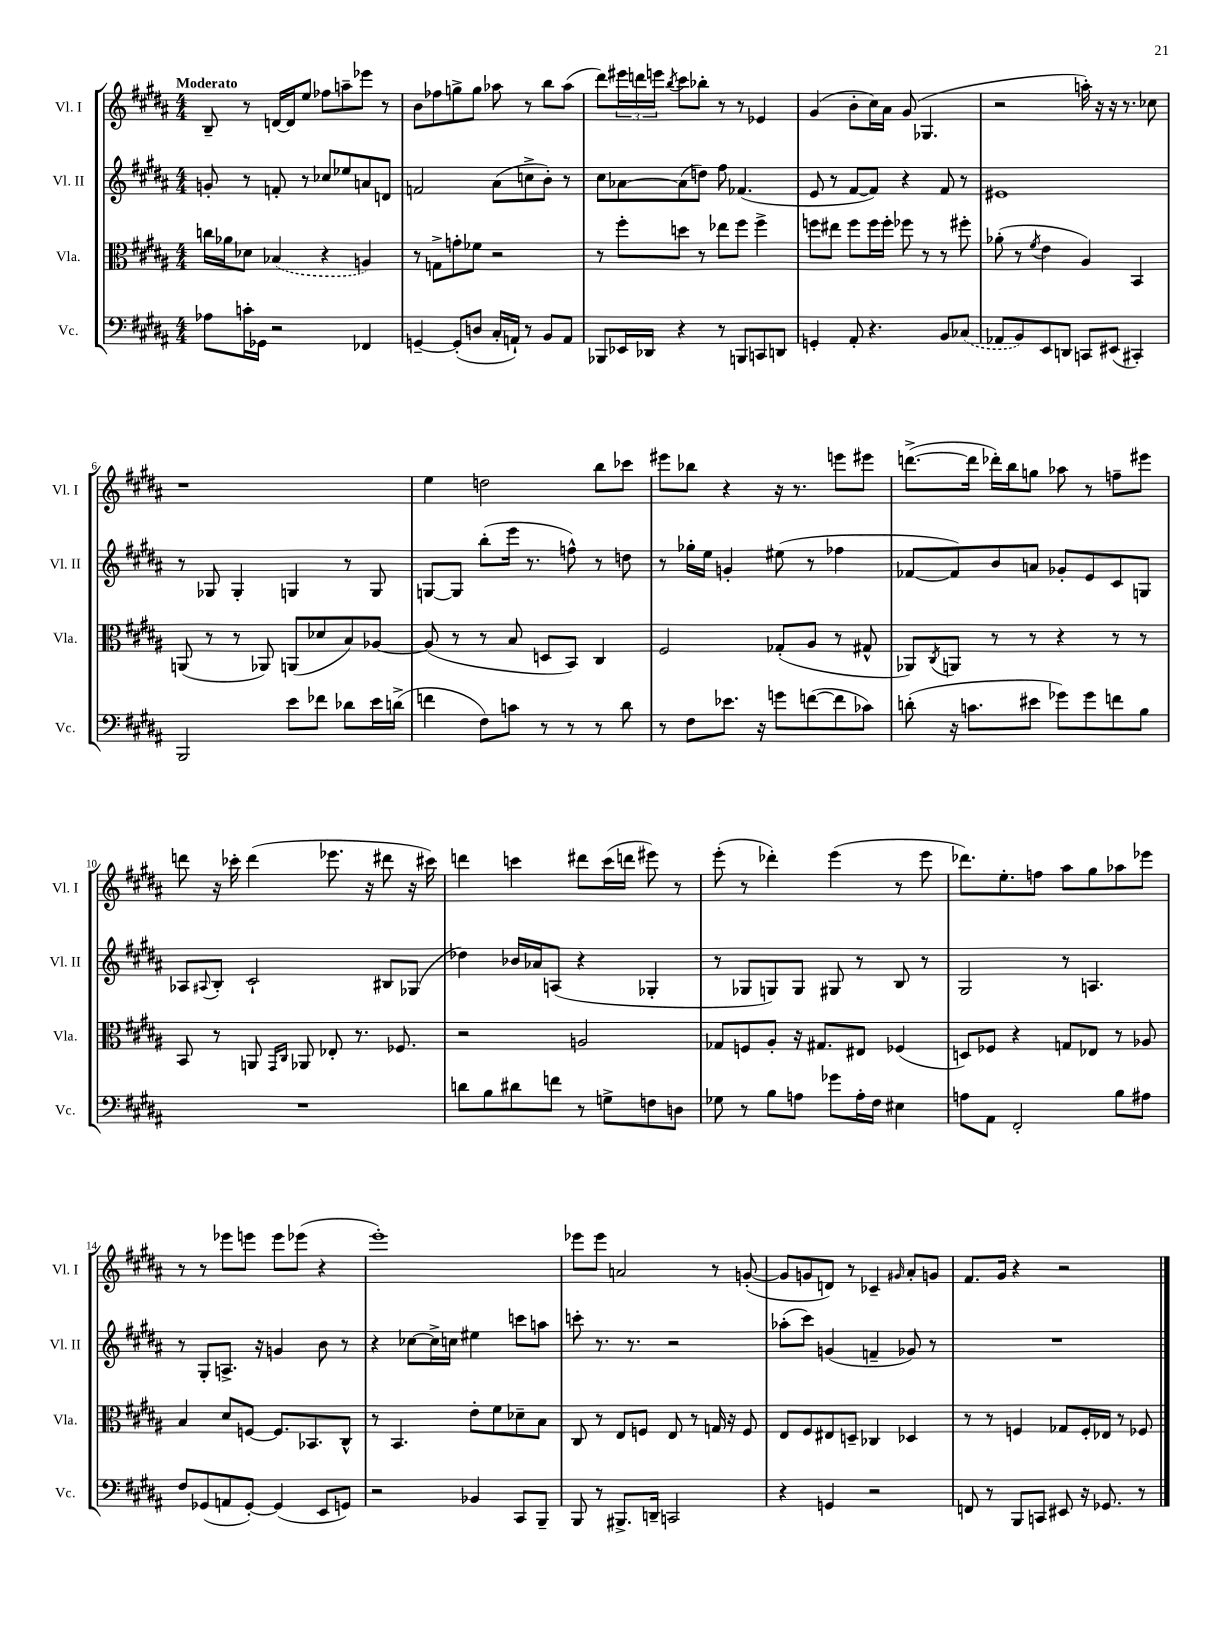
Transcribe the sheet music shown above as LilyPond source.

<<
\new StaffGroup <<
\new Staff = "s0" \with { instrumentName = "Vl. I" shortInstrumentName = "Vl. I" } {
    \clef treble \key b \major \numericTimeSignature \time 4/4 \tempo "Moderato"
    b8-- r8 d'16~ d'16 e''8 fes''8 a''8-- ees'''8 r8 |
    b'8 fes''8 g''8-> g''8 aes''8 r8 b''8 aes''8( |
    dis'''8) \tuplet 3/2 { eis'''16 d'''16 e'''16 } \acciaccatura { b''8 } cis'''8 bes''8-. r8 r8 ees'4 |
    gis'4( b'8-. cis''16) ais'16 gis'8( ges4. |
    r2 a''16-.) r16 r16 r8. ces''8 |
    r1 |
    e''4 d''2 b''8 ces'''8 |
    eis'''8 bes''8 r4 r16 r8. e'''8 eis'''8 |
    d'''8.~->( d'''16 des'''16-.) b''16 g''8 aes''8 r8 f''8-- eis'''8 |
    d'''8 r16 ces'''16-. d'''4( ees'''8. r16 dis'''8 r16 cis'''16) |
    d'''4 c'''4 dis'''8 c'''16( d'''16 eis'''8) r8 |
    e'''8-.( r8 des'''4-.) e'''4( r8 e'''8 |
    des'''8.) e''8.-. f''8 ais''8 gis''8 aes''8 ees'''8 |
    r8 r8 ees'''8 e'''8 e'''8 ees'''8( r4 |
    e'''1-.) |
    ees'''8 ees'''8 a'2 r8 g'8~-.( |
    g'8 g'8 d'8) r8 ces'4-- \grace { gis'16 } ais'8-. g'8 |
    fis'8. gis'16 r4 r2 \bar "|." |
}
\new Staff = "s1" \with { instrumentName = "Vl. II" shortInstrumentName = "Vl. II" } {
    \clef treble \key b \major \numericTimeSignature \time 4/4
    g'8-. r8 f'8-. r8 ces''8 ees''8 a'8 d'8 |
    f'2 ais'8( c''8-> b'8-.) r8 |
    cis''8 aes'8~ aes'8( d''8) fis''8 fes'4.( |
    e'8 r8 fis'8~ fis'8) r4 fis'8 r8 |
    eis'1 |
    r8 ges8 ges4-. g4 r8 g8 |
    g8~ g8 b''8-.( e'''16 r8. f''8-^) r8 d''8 |
    r8 ges''16-. e''16 g'4-. eis''8( r8 fes''4 |
    fes'8~ fes'8) b'8 a'8 ges'8-. e'8 cis'8 g8 |
    aes8 \appoggiatura { ais8 } b8-. cis'2-! bis8 ges8( |
    des''4) bes'16 aes'16 a8( r4 ges4-. |
    r8 ges8 g8) g8 gis8 r8 b8 r8 |
    gis2 r8 a4. |
    r8 gis8-. a8.-> r16 g'4 b'8 r8 |
    r4 ces''8~ ces''16-> c''16 eis''4 c'''8 a''8 |
    c'''8-. r8. r8. r2 |
    aes''8-.( cis'''8) g'4( f'4-- ges'8) r8 |
    R1 \bar "|." |
}
\new Staff = "s2" \with { instrumentName = "Vla." shortInstrumentName = "Vla." } {
    \clef alto \key b \major \numericTimeSignature \time 4/4
    c''16 aes'16 des'8 \once \slurDashed bes4( r4 a4) |
    r8 g8-> g'8-. fes'8 r2 |
    r8 fis''8-. d''8 r8 ees''8 fis''8 fis''4-> |
    f''8 eis''8 f''8 f''16 f''16-. fes''8 r8 r8 fis''8-. |
    aes'8-.( r8 \acciaccatura { fis'8 } e'4 ais4) b,4 |
    a,8( r8 r8 aes,8) a,8( des'8 b8) aes8~ |
    aes8( r8 r8 b8 d8 b,8) cis4 |
    fis2 ges8-.( ais8 r8 gis8-^ |
    aes,8) \acciaccatura { cis8 } a,8 r8 r8 r4 r8 r8 |
    b,8 r8 a,8 \grace { gis,16 cis16 } aes,8 ees8-. r8. fes8. |
    r2 a2 |
    ges8 f8 ais8-. r16 gis8. eis8 fes4( |
    d8) fes8 r4 g8 ees8 r8 aes8 |
    b4 dis'8 f8~ f8. bes,8. cis8-^ |
    r8 b,4. e'8-. fis'8 des'8-- b8 |
    cis8 r8 e8 f8 e8 r8 g16 r16 f8 |
    e8 fis8 eis8 d8-- ces4 des4 |
    r8 r8 f4 ges8 f16-. ees16 r8 fes8 \bar "|." |
}
\new Staff = "s3" \with { instrumentName = "Vc." shortInstrumentName = "Vc." } {
    \clef bass \key b \major \numericTimeSignature \time 4/4
    aes8 c'16-. ges,16 r2 fes,4 |
    g,4~-- g,8-.( d8 cis16-. a,16-!) r8 b,8 a,8 |
    bes,,8 ees,16 des,16 r4 r8 b,,8 c,8 d,8 |
    g,4-. ais,8-. r4. b,8 \once \slurDashed ces8( |
    aes,8 b,8) e,8 d,8 c,8 eis,8( cis,4-.) |
    b,,2 e'8 fes'8 des'8 e'16 d'16->( |
    f'4 fis8) c'8 r8 r8 r8 dis'8 |
    r8 fis8 ees'8. r16 g'8 f'8~( f'8 ces'8) |
    d'8-.( r16 c'8. eis'8 ges'8) ges'8 f'8 b8 |
    R1 |
    d'8 b8 dis'8 f'8 r8 g8-> f8 d8 |
    ges8 r8 b8 a8 ges'8 a16-. fis16 eis4 |
    a8 ais,8 fis,2-. b8 ais8 |
    fis8 ges,8( a,8 ges,8~-.) ges,4( e,8 g,8) |
    r2 bes,4 cis,8 b,,8-- |
    b,,8 r8 bis,,8.-> d,16-- c,2 |
    r4 g,4 r2 |
    f,8 r8 b,,8 c,8 eis,8 r16 ges,8. r8 \bar "|." |
}
>>
>>
